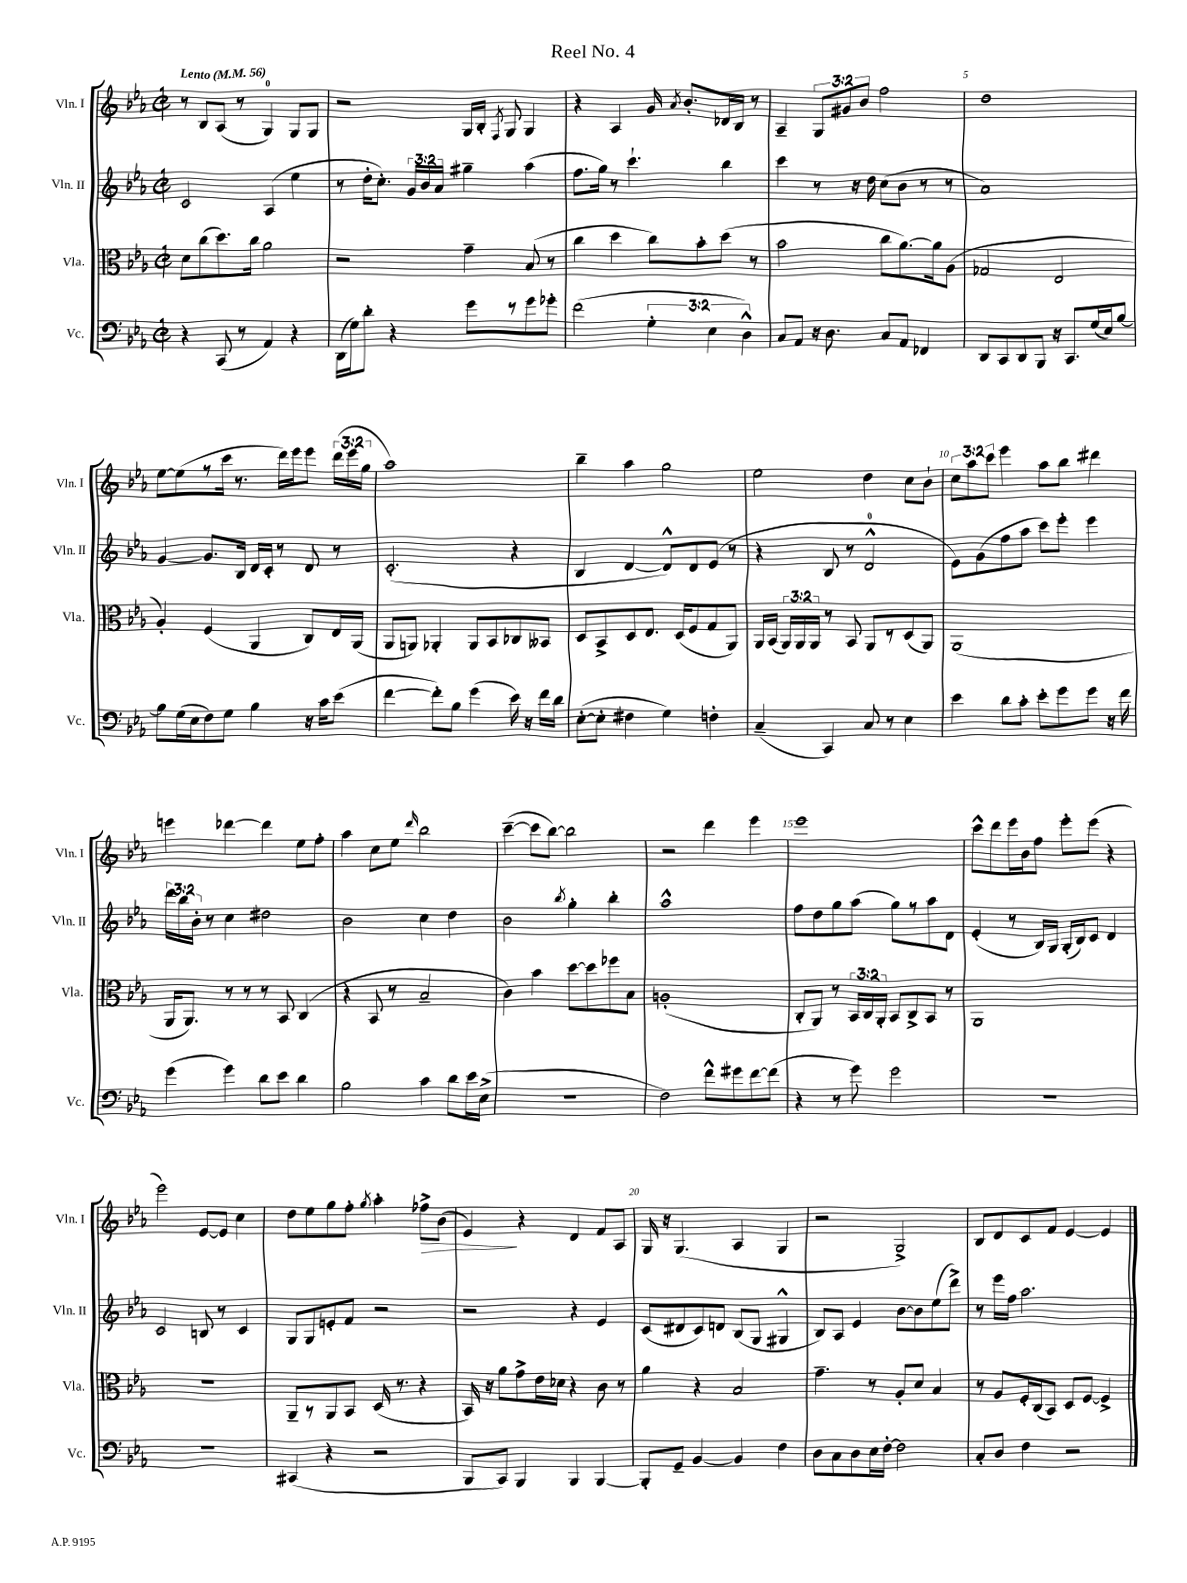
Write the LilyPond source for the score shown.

\header { title = "Reel No. 4" }
<<
\new StaffGroup <<
\new Staff = "s0" \with { instrumentName = "Vln. I" shortInstrumentName = "Vln. I" } {
    \clef treble \key ees \major \defaultTimeSignature \time 2/2 \override Staff.TupletNumber.text = #tuplet-number::calc-fraction-text \tempo "Lento" 4 = 56
    \autoBeamOff r8 bes8[ aes8]( r8 g4-0) g8[ g8] |
    r2 g16[ bes16]-. \acciaccatura { f8 } g8 g4 |
    r4 aes4 g'16 \acciaccatura { aes'8 } bes'8.[-. des'16 bes16] r8 |
    aes4-- \tuplet 3/2 { g8[ gis'8 bes'8] } f''2 |
    d''1 |
    ees''8[~ ees''8( r8 c'''16] r8. d'''16[) ees'''16 ees'''8] \tuplet 3/2 { d'''16[( ees'''16 g''16] } |
    aes''1) |
    bes''4-- aes''4 g''2 |
    ees''2 d''4 c''8[ bes'8]-! |
    \tuplet 3/2 { c''8[ aes''8 c'''8] } ees'''4 aes''8[ bes''8] dis'''4 |
    e'''4 des'''4~ des'''4 ees''8[ f''8]-. |
    aes''4 c''8[ ees''8] \grace { d'''16 } bes''2 |
    c'''4~--( c'''8[ bes''8]~) bes''2 |
    r2 d'''4 ees'''4 |
    ees'''1 |
    c'''8[-^ d'''8 ees'''16 bes'16 f''8] ees'''8[-. ees'''8]( r4 |
    ees'''2) ees'8[~ ees'8] c''4 |
    d''8[ ees''8 g''8 f''8]-. \acciaccatura { g''8 } aes''4-. fes''8[->\> bes'8]( |
    ees'4\!) r4 d'4 f'8[ aes8] |
    g16 r16 g4.( aes4 g4 |
    r2 g2->) |
    bes8[ d'8 c'8 f'8] ees'4~ ees'4 \bar "|." |
}
\new Staff = "s1" \with { instrumentName = "Vln. II" shortInstrumentName = "Vln. II" } {
    \clef treble \key ees \major \defaultTimeSignature \time 2/2 \override Staff.TupletNumber.text = #tuplet-number::calc-fraction-text
    \autoBeamOff c'2 aes4( ees''4 |
    r8 d''16[-. c''8.]-.) \tuplet 3/2 { g'16[ bes'16 aes'16] } gis''4-- aes''4( |
    f''8.[ g''16]) r8 c'''4.-! bes''4 |
    c'''4 r8 r16 d''16 c''8[( bes'8] r8 r8 |
    aes'1) |
    g'4~ g'8.[ bes16] d'16[ c'16]-. r8 d'8 r8 |
    c'2.-.( r4 |
    bes4 d'4~ d'8[-^) d'8 ees'8]( r8 |
    r4 bes8 r8 d'2-0-^ |
    ees'8[) g'8( f''8 aes''8] c'''8[) ees'''8]-. ees'''4 |
    \tuplet 3/2 { d'''16[ bes''16 bes'16]-. } r8 c''4 dis''2 |
    bes'2 c''4 d''4 |
    bes'2 \acciaccatura { bes''8 } g''4-. bes''4-. |
    aes''1-^ |
    f''8[ d''8 g''8 aes''8]( g''8[) r8 aes''8 d'8] |
    ees'4-.( r8 bes16[) g16] g16[-.( bes16) c'8] d'4 |
    c'2 b8 r8 c'4 |
    g8[ g8 e'8-. f'8] r2 |
    r2 r4 ees'4 |
    c'8[( dis'8 c'8) d'8] bes8[( g8] gis4-^ |
    bes8[) aes8] ees'4 bes'8[~ bes'8 ees''8( d'''8]->) |
    r8 ees'''16[ f''16] aes''2. \bar "|." |
}
\new Staff = "s2" \with { instrumentName = "Vla." shortInstrumentName = "Vla." } {
    \clef alto \key ees \major \defaultTimeSignature \time 2/2 \override Staff.TupletNumber.text = #tuplet-number::calc-fraction-text
    \autoBeamOff d'8[ c''8( d''8.) c''16] aes'2 |
    r2 g'4-- bes8( r8 |
    c''4 d''4 c''8[) bes'8-. d''8]( r8 |
    bes'2 c''8[ aes'8.~) aes'16 aes8]( |
    ges2 ees2 |
    aes4-.) f4( aes,4 c8[) ees16 aes,16]( |
    aes,8[ a,8]) aes,4-. aes,8[ bes,8 ces8 beses,8] |
    d8[ bes,8-> d8 ees8.] d16[( f8 g8 aes,8]) |
    aes,16[ bes,16]( \tuplet 3/2 { aes,16[) aes,16 aes,16] } r8 bes,8 aes,8[ r8 d8( aes,8]) |
    aes,1( |
    aes,16[ aes,8.]) r8 r8 r8 bes,8 c4( |
    r4 bes,8 r8 bes2-- |
    c'4) bes'4 d''8[~ d''8 fes''8 bes8] |
    a1-.( |
    c8[-. aes,8]) r8 \tuplet 3/2 { bes,16[ c16 aes,16]-. } bes,8[ c8-> bes,8] r8 |
    aes,1 |
    r1 |
    aes,8[-- r8 aes,8 bes,8] d16( r8. r4 |
    bes,16) r16 aes'8[ g'8-> ees'16 des'16] r4 c'8 r8 |
    aes'4 r4 bes2 |
    g'4.-- r8 aes8[-. d'8] bes4 |
    r8 aes8[ f16-. c16( bes,8]) d8[ f8]~ f4-> \bar "|." |
}
\new Staff = "s3" \with { instrumentName = "Vc." shortInstrumentName = "Vc." } {
    \clef bass \key ees \major \defaultTimeSignature \time 2/2 \override Staff.TupletNumber.text = #tuplet-number::calc-fraction-text
    \autoBeamOff r4 c,8( r8 aes,4) r4 |
    d,16[( g16) d'8]-. r4 g'8[ r8 g'8 ges'8]-. |
    f'2( \tuplet 3/2 { g4-. ees4 d4-^) } |
    c8[ aes,8] r16 d8. c8[ aes,8] fes,4 |
    d,8[ c,8 d,8 bes,,8] r16 c,8.[ g16( ees16) bes8]~ |
    bes8[ g16( ees16 f8) g8] bes4 r16 c'16[ ees'8]( |
    f'4~ f'8[-.) bes8] g'4( ees'16) r16 f'16[ d'16] |
    ees8[~-.( ees8]-. fis4 g4) f4-. |
    c4--( c,4) c8 r8 ees4 |
    ees'4 d'8[ c'8]-. ees'8[-. g'8 g'8] r16 f'16 |
    g'4( g'4) d'8[ ees'8] d'4 |
    bes2 c'4 d'8[ ees'16 ees16]->( |
    R1 |
    f2) f'8[-^ gis'8 f'8~ f'8]( |
    r4 r8 g'8) g'2 |
    R1 |
    R1 |
    cis,4( r4 r2 |
    bes,,8[ c,8]) bes,,4 bes,,4 bes,,4~ |
    bes,,8[-. g,8]-- bes,4~ bes,4 f4 |
    d8[ c8 d8 ees16 f16]~-. f2 |
    c8[-. d8] f4 r2 \bar "|." |
}
>>
>>
\layout { \context { \Score \override BarNumber.break-visibility = ##(#f #t #t) barNumberVisibility = #(every-nth-bar-number-visible 5) } }
